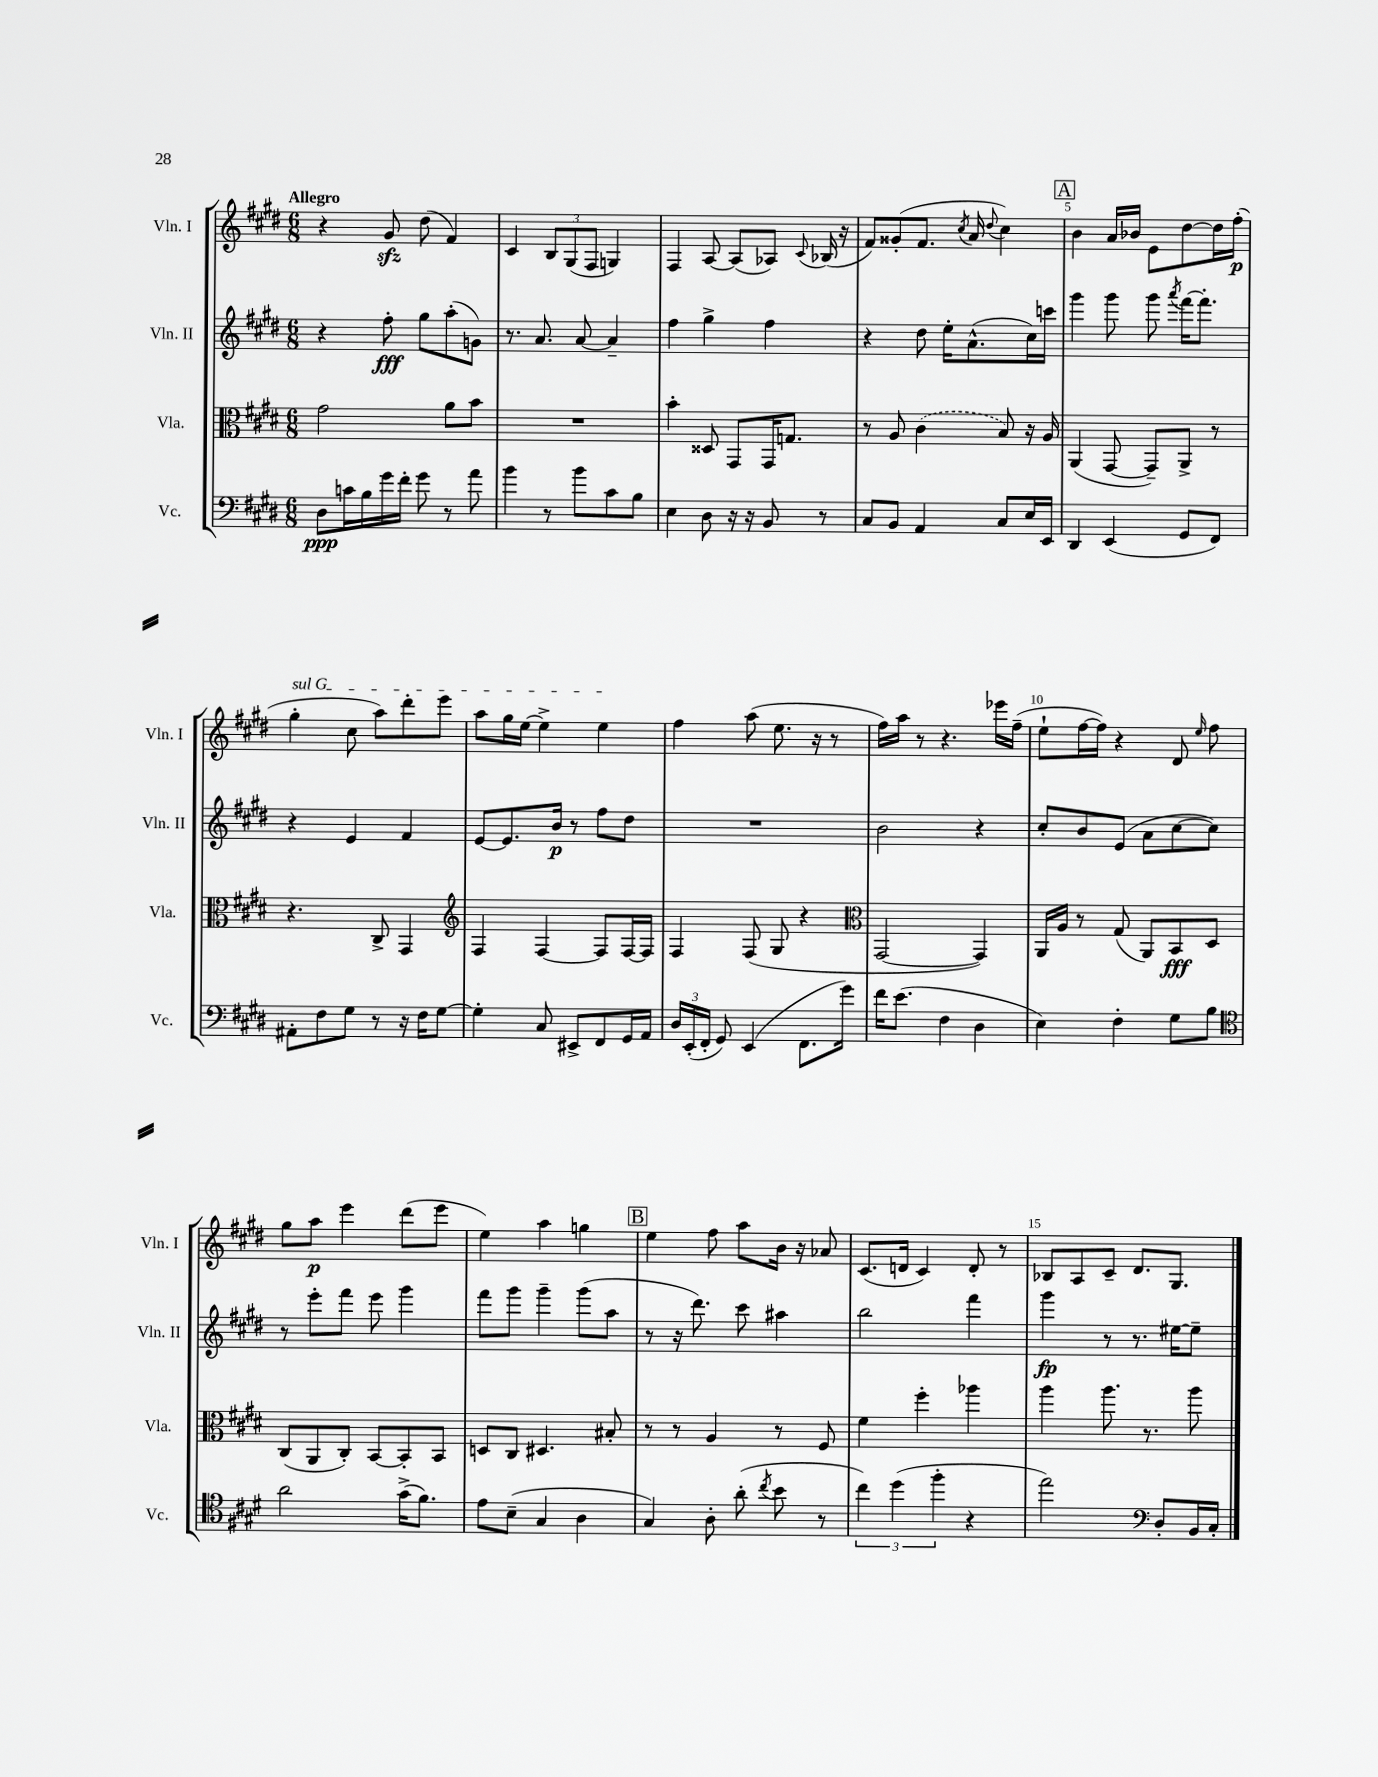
<<
\new StaffGroup <<
\new Staff = "s0" \with { instrumentName = "Vln. I" shortInstrumentName = "Vln. I" } {
    \clef treble \key e \major \numericTimeSignature \time 6/8 \tempo "Allegro"
    \autoBeamOff r4 gis'8\sfz dis''8( fis'4) |
    cis'4 \tuplet 3/2 { b8[ gis8( fis8] } g4) |
    fis4 a8~ a8[( aes8]) \appoggiatura { cis'8 } bes16( r16 |
    fis'8[) gisis'8-.( fis'8.] \acciaccatura { cis''8 } a'16 \appoggiatura { dis''8 } cis''4) |
    \mark \markup { \box "A" } b'4 a'16[ bes'16] e'8[ dis''8~ dis''16 fis''16]-.\p( |
    \once \override TextSpanner.bound-details.left.text = \markup { \italic "sul G" } gis''4-.\startTextSpan cis''8 a''8[) dis'''8-. e'''8] |
    a''8[ gis''16 e''16]~ e''4-> e''4\stopTextSpan |
    fis''4 a''8( e''8. r16 r8 |
    fis''16[) a''16] r8 r4. ees'''16[ fis''16]--( |
    e''8[-! fis''16~ fis''16]) r4 dis'8 \grace { e''16 } fis''8 |
    gis''8[ a''8]\p e'''4 dis'''8[( e'''8] |
    e''4) a''4 g''4 |
    \mark \markup { \box "B" } e''4 fis''8 a''8[ b'16] r16 aes'8 |
    cis'8.[( d'16] cis'4) d'8-. r8 |
    bes8[ a8 cis'8]-- dis'8.[ gis8.] \bar "|." |
}
\new Staff = "s1" \with { instrumentName = "Vln. II" shortInstrumentName = "Vln. II" } {
    \clef treble \key e \major \numericTimeSignature \time 6/8
    \autoBeamOff r4 fis''8-.\fff gis''8[ a''8-.( g'8]) |
    r8. a'8. a'8~ a'4-- |
    fis''4 gis''4-> fis''4 |
    r4 dis''8 e''16[-. a'8.-^( cis''16) c'''16] |
    \mark \markup { \box "A" } gis'''4 gis'''8 gis'''8 \acciaccatura { a'''8 } fis'''16[~ fis'''8.]-. |
    r4 e'4 fis'4 |
    e'8[~ e'8. b'16]\p r8 fis''8[ dis''8] |
    R2. |
    b'2 r4 |
    cis''8[-. b'8 e'8]( a'8[ cis''8~ cis''8]) |
    r8 e'''8[-. fis'''8] e'''8 gis'''4 |
    fis'''8[ gis'''8] gis'''4-- gis'''8[( a''8] |
    \mark \markup { \box "B" } r8 r16 dis'''8.) cis'''8 ais''4 |
    b''2 fis'''4 |
    gis'''4\fp r8 r8. eis''16[~ eis''8]-- \bar "|." |
}
\new Staff = "s2" \with { instrumentName = "Vla." shortInstrumentName = "Vla." } {
    \clef alto \key e \major \numericTimeSignature \time 6/8
    \autoBeamOff gis'2 a'8[ b'8] |
    R2. |
    b'4-. disis8 gis,8[ gis,16 g8.] |
    r8 a8 \once \slurDashed cis'4( b8) r16 a16 |
    \mark \markup { \box "A" } a,4( gis,8~ gis,8[--) a,8]-> r8 |
    r4. cis8-> gis,4 |
    \clef treble fis4 fis4~ fis8[ fis16~ fis16] |
    fis4 fis8( gis8 r4 |
    \clef alto gis,2~ gis,4) |
    a,16[ a16] r8 gis8( a,8[) b,8\fff dis8] |
    cis8[( a,8 cis8]-.) b,8[~ b,8-. b,8] |
    d8[ cis8] dis4. bis8-. |
    \mark \markup { \box "B" } r8 r8 a4 r8 fis8 |
    fis'4 fis''4-. aes''4 |
    a''4 a''8. r8. a''8 \bar "|." |
}
\new Staff = "s3" \with { instrumentName = "Vc." shortInstrumentName = "Vc." } {
    \clef bass \key e \major \numericTimeSignature \time 6/8
    \autoBeamOff dis8[\ppp c'16 b16 gis'16 fis'16]-. gis'8 r8 a'8 |
    b'4 r8 b'8[ cis'8 b8] |
    e4 dis8 r16 r16 b,8 r8 |
    cis8[ b,8] a,4 cis8[ e16 e,16] |
    \mark \markup { \box "A" } dis,4 e,4( gis,8[ fis,8]) |
    ais,8[-. fis8 gis8] r8 r16 fis16[ gis8]~ |
    gis4-. cis8 eis,8[-> fis,8 gis,16 a,16] |
    \tuplet 3/2 { dis16[ e,16-.( fis,16]-. } gis,8) e,4( fis,8.[ gis'16]) |
    fis'16[ e'8.]( fis4 dis4 |
    e4) fis4-. gis8[ b8] |
    \clef tenor a'2 gis'16[->( fis'8.]) |
    e'8[ b8]--( gis4 a4 |
    \mark \markup { \box "B" } gis4) a8-. a'8-.( \acciaccatura { cis''8 } b'8 r8 |
    \tuplet 3/2 { cis''4) dis''4( fis''4-. } r4 |
    e''2) \clef bass dis8[-. b,16 cis16]-. \bar "|." |
}
>>
>>
\layout { \context { \Score \override BarNumber.break-visibility = ##(#f #t #t) barNumberVisibility = #(every-nth-bar-number-visible 5) } }
